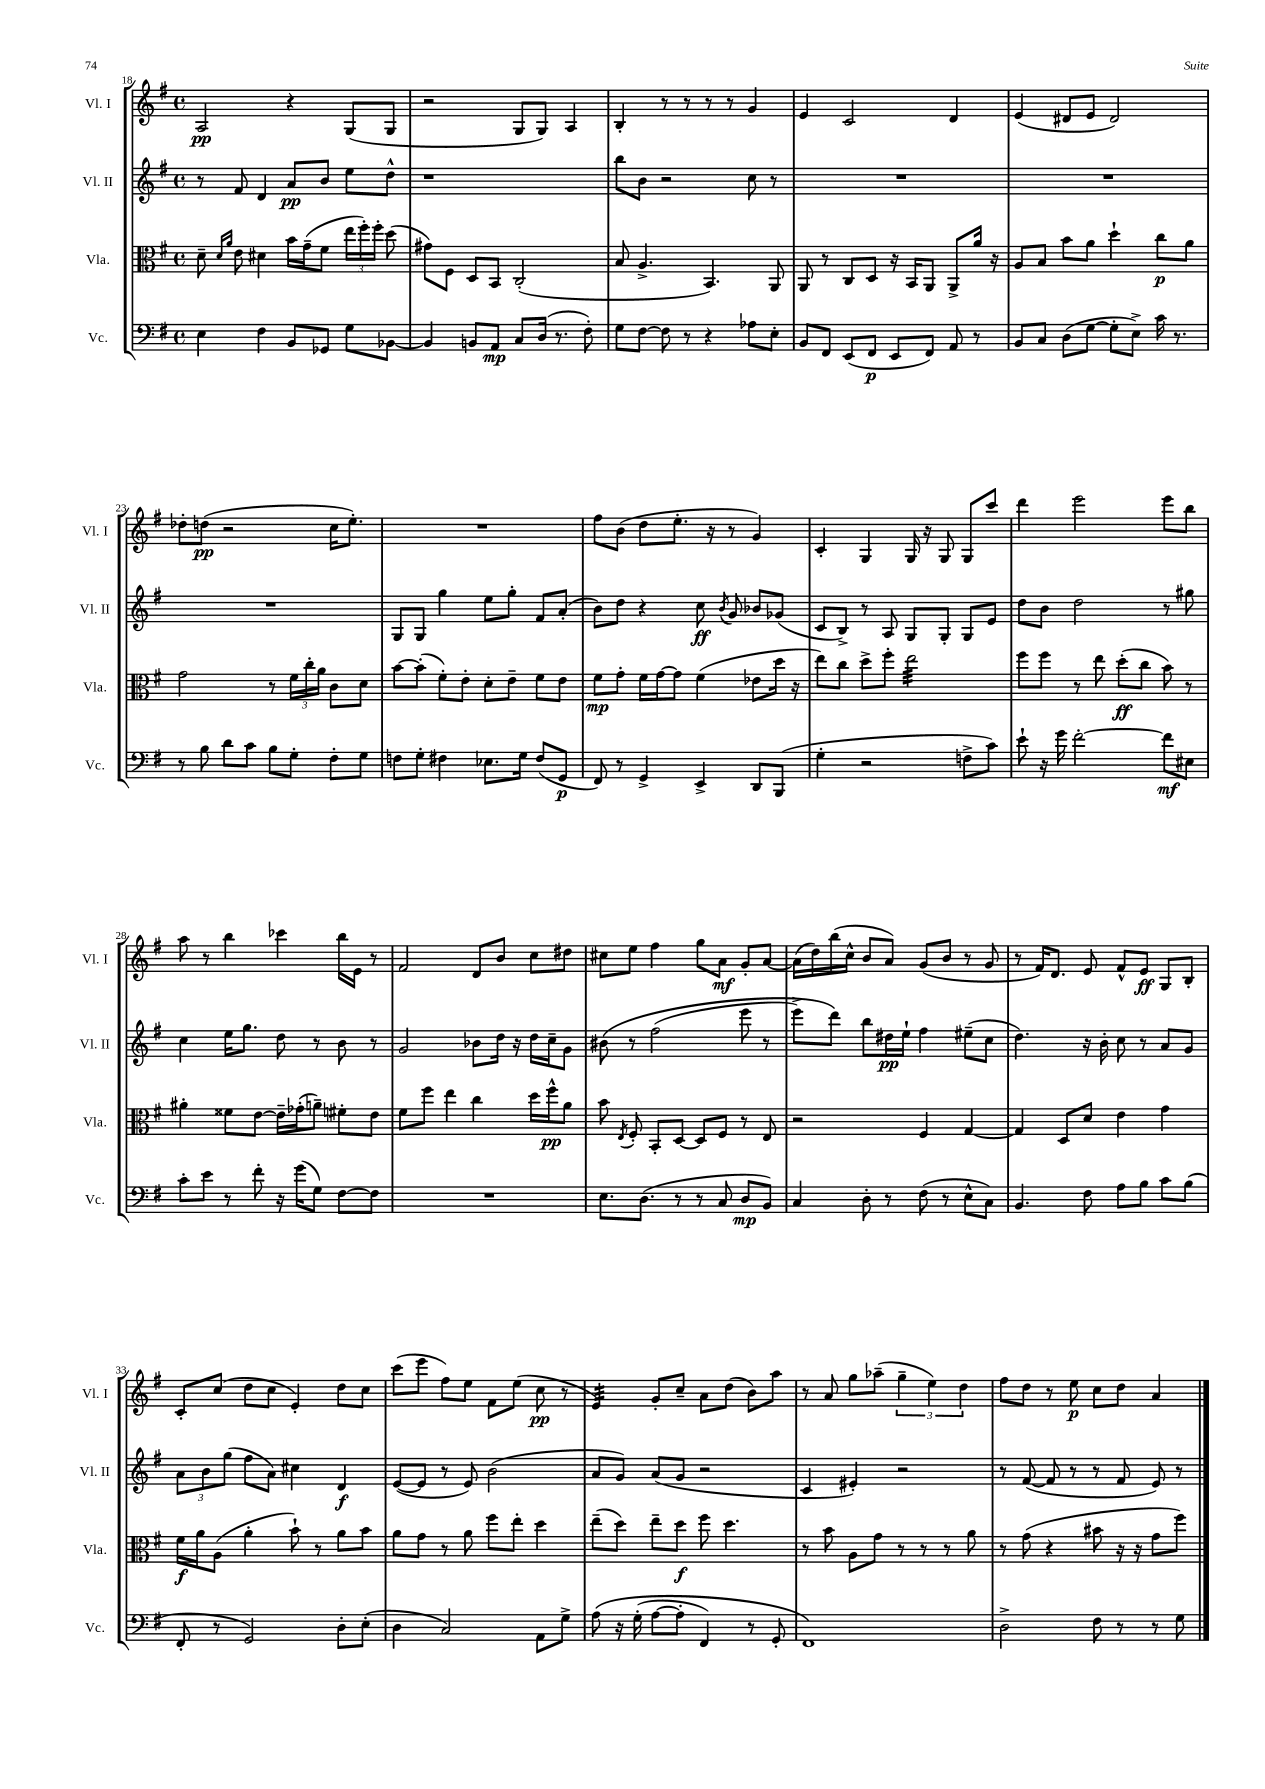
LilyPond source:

<<
\new StaffGroup <<
\new Staff = "s0" \with { instrumentName = "Vl. I" shortInstrumentName = "Vl. I" } {
    \clef treble \key g \major \defaultTimeSignature \time 4/4
    \autoBeamOff a2\pp r4 g8[( g8] |
    r2 g8[ g8]) a4 |
    b4-. r8 r8 r8 r8 g'4 |
    e'4 c'2 d'4 |
    e'4( dis'8[ e'8] dis'2) |
    des''8[-. d''8]\pp( r2 c''16[ e''8.]-.) |
    R1 |
    fis''8[ b'8]( d''8[ e''8.]-. r16 r8 g'4) |
    c'4-. g4 g16 r16 g8 g8[ c'''8] |
    d'''4 e'''2 e'''8[ b''8] |
    a''8 r8 b''4 ces'''4 b''16[ e'16] r8 |
    fis'2 d'8[ b'8] c''8[ dis''8] |
    cis''8[ e''8] fis''4 g''8[ a'8]\mf g'8[-. a'8]~ |
    a'16[( d''16) b''16( c''16]-^ b'8[ a'8]) g'8[( b'8] r8 g'8 |
    r8 fis'16[) d'8.] e'8 fis'8[-^ e'8]\ff g8[ b8]-. |
    c'8[-. c''8]( d''8[ c''8] e'4-.) d''8[ c''8] |
    c'''8[( e'''8] fis''8[) e''8] fis'8[ e''8]( c''8\pp r8 |
    e'4:32) g'8[-. c''8]-- a'8[ d''8]( b'8[) a''8] |
    r8 a'8 g''8[ aes''8]--( \tuplet 3/2 { g''4-- e''4) d''4 } |
    fis''8[ d''8] r8 e''8\p c''8[ d''8] a'4 \bar "|." |
}
\new Staff = "s1" \with { instrumentName = "Vl. II" shortInstrumentName = "Vl. II" } {
    \clef treble \key g \major \defaultTimeSignature \time 4/4
    \autoBeamOff r8 fis'8 d'4 a'8[\pp b'8] e''8[ d''8]-^ |
    r1 |
    b''8[ b'8] r2 c''8 r8 |
    R1 |
    R1 |
    R1 |
    g8[ g8] g''4 e''8[ g''8]-. fis'8[ a'8]-.( |
    b'8[) d''8] r4 c''8\ff \acciaccatura { b'8 } g'8 bes'8[ ges'8]( |
    c'8[ b8]->) r8 a8 g8[ g8]-. g8[ e'8] |
    d''8[ b'8] d''2 r8 gis''8 |
    c''4 e''16[ g''8.] d''8 r8 b'8 r8 |
    g'2 bes'8[ d''16] r16 d''16[ c''16-- g'8] |
    bis'8\( r8 fis''2( e'''8 r8 |
    e'''8[->) d'''8]\) b''8[ dis''16\pp e''16]-! fis''4 eis''8[--( c''8] |
    d''4.) r16 b'16-. c''8 r8 a'8[ g'8] |
    \tuplet 3/2 { a'8[ b'8 g''8]( } fis''8[ a'8]) cis''4 d'4\f |
    e'8[~( e'8] r8 e'8) b'2( |
    a'8[ g'8]) a'8[( g'8] r2 |
    c'4 eis'4-.) r2 |
    r8 fis'8~( fis'8 r8 r8 fis'8 e'8) r8 \bar "|." |
}
\new Staff = "s2" \with { instrumentName = "Vla." shortInstrumentName = "Vla." } {
    \clef alto \key g \major \defaultTimeSignature \time 4/4
    \autoBeamOff d'8-- \grace { d'16[ a'16] } e'8 dis'4 b'16[ g'16--( fis'8] \tuplet 3/2 { e''16[ fis''16-.) fis''16]-. } d''8( |
    gis'8[) fis8] d8[ b,8] c2-.( |
    b8 a4.-> b,4.) a,8 |
    a,8 r8 c8[ d8] r16 b,16[ a,8] a,8[-> a'16] r16 |
    a8[ b8] b'8[ a'8] d''4-! c''8[\p a'8] |
    g'2 r8 \tuplet 3/2 { fis'16[ c''16-. a'16] } c'8[ d'8] |
    b'8[~ b'8]-.( fis'8[-.) e'8]-. d'8[-. e'8]-- fis'8[ e'8] |
    fis'8[\mp g'8]-. fis'16[ g'16~ g'8] fis'4( ees'8[ d''16] r16 |
    e''8[) c''8] d''8[-> fis''8]-. e''2:32 |
    fis''8[ fis''8] r8 e''8 d''8[-.\ff( c''8] b'8) r8 |
    ais'4-. fisis'8[ e'8]~ e'16[-- ges'16-.( a'8]--) fis'8[-. e'8] |
    fis'8[ fis''8] e''4 c''4 d''16[ fis''16-^\pp a'8] |
    b'8 \acciaccatura { e8 } fis8-. b,8[-. d8]~ d8[ fis8] r8 e8 |
    r2 fis4 g4~ |
    g4 d8[ d'8] e'4 g'4 |
    fis'16[\f a'16 a8]( a'4-. b'8-!) r8 a'8[ b'8] |
    a'8[ g'8] r8 a'8 fis''8[ e''8]-. d''4 |
    e''8[--( d''8]) e''8[-- d''8]\f fis''8 d''4. |
    r8 b'8 a8[ g'8] r8 r8 r8 a'8 |
    r8 g'8( r4 bis'8 r16 r16 g'8[ fis''8]) \bar "|." |
}
\new Staff = "s3" \with { instrumentName = "Vc." shortInstrumentName = "Vc." } {
    \clef bass \key g \major \defaultTimeSignature \time 4/4
    \autoBeamOff e4 fis4 b,8[ ges,8] g8[ bes,8]~ |
    bes,4 b,8[ a,8]\mp c8[ d16]( r8. fis8-.) |
    g8[ fis8]~ fis8 r8 r4 aes8[ e8]-. |
    b,8[ fis,8] e,8[( fis,8]\p e,8[ fis,8]) a,8 r8 |
    b,8[ c8] d8[( g8]~ g8[-. e8]->) c'16 r8. |
    r8 b8 d'8[ c'8] b8[ g8]-. fis8[-. g8] |
    f8[ g8]-. fis4 ees8.[ g16] fis8[( g,8]\p |
    fis,8) r8 g,4-> e,4-> d,8[ b,,8]( |
    g4-. r2 f8[-> c'8]) |
    e'8-! r16 g'16 fis'2~-. fis'8[\mf eis8] |
    c'8[-. e'8] r8 fis'8-. r16 g'16[( g8]) fis8[~ fis8] |
    R1 |
    e8.[ d8.]( r8 r8 c8 d8[\mp b,8]) |
    c4 d8-. r8 fis8( r8 e8[-^ c8]) |
    b,4. fis8 a8[ b8] c'8[ b8]( |
    fis,8-. r8 g,2) d8[-. e8]-.( |
    d4 c2) a,8[ g8]-> |
    a8\( r16 g16-.( a8[~ a8]-. fis,4) r8 g,8-. |
    fis,1\) |
    d2-> fis8 r8 r8 g8 \bar "|." |
}
>>
>>
\layout { \context { \Score currentBarNumber = #18 } }
